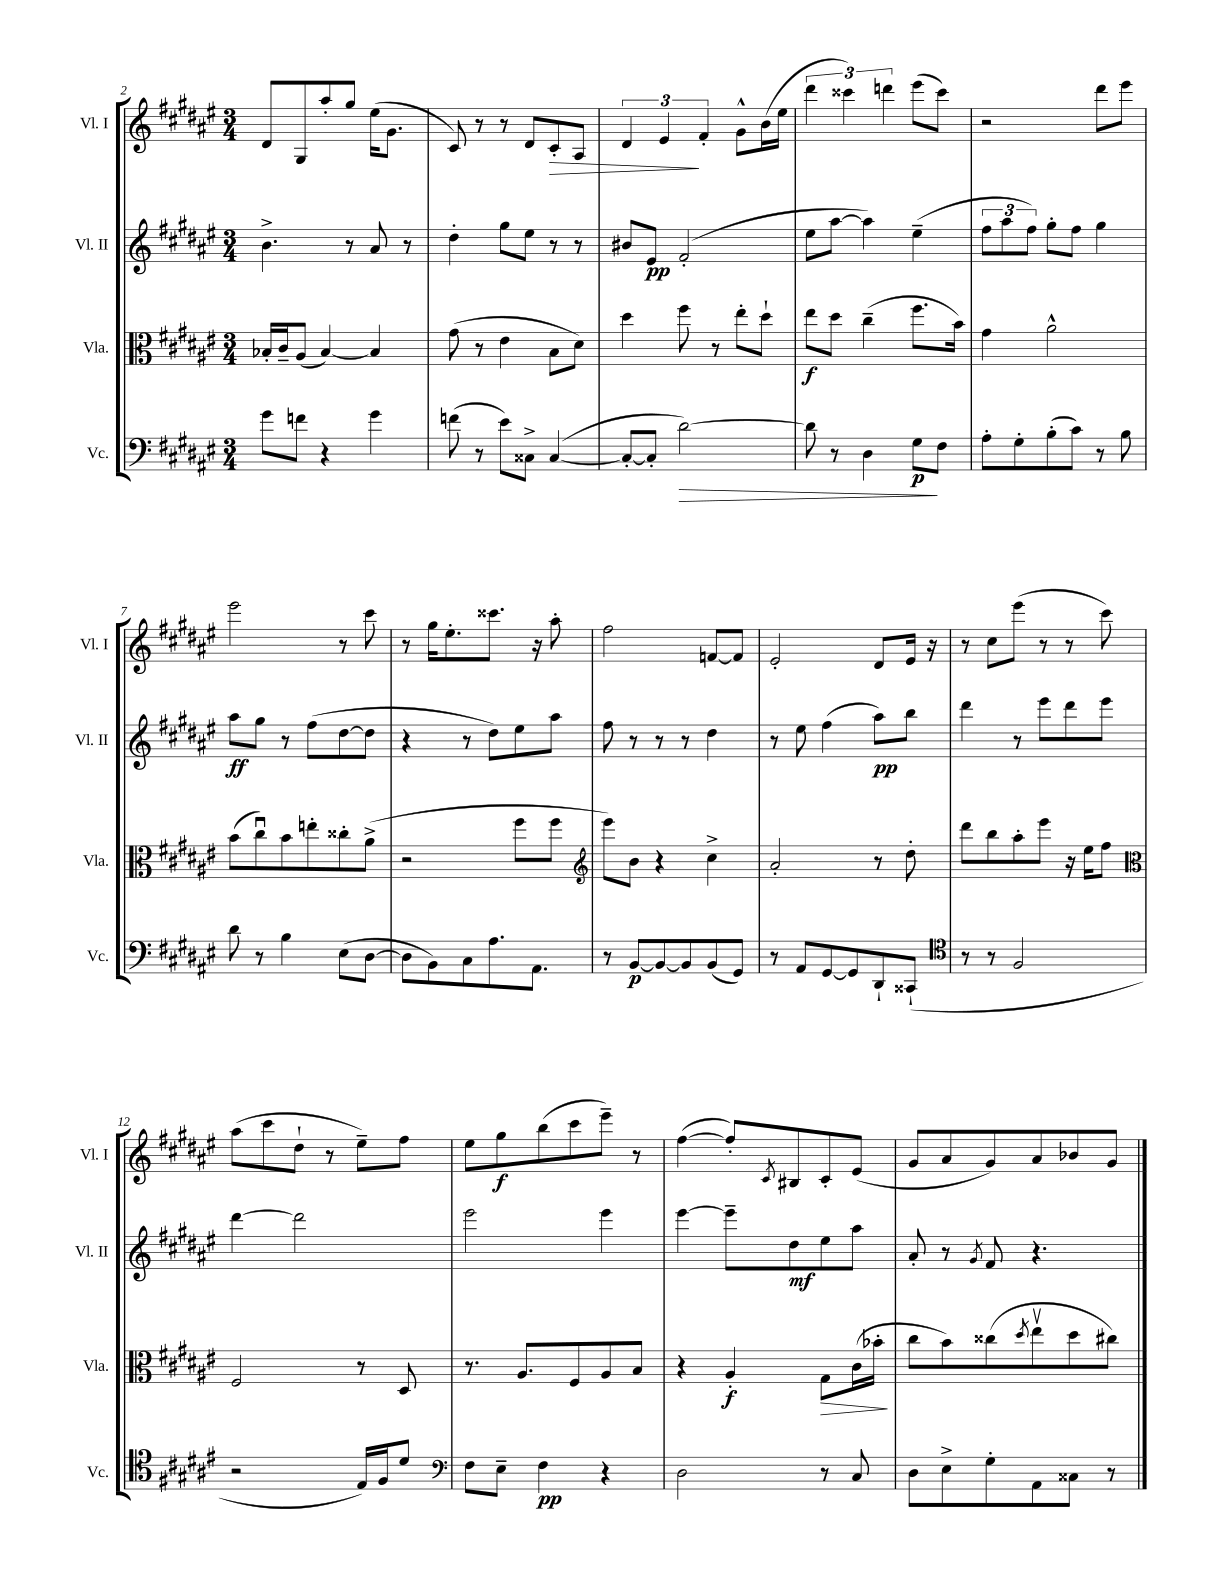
<<
\new StaffGroup <<
\new Staff = "s0" \with { instrumentName = "Vl. I" shortInstrumentName = "Vl. I" } {
    \clef treble \key fis \major \numericTimeSignature \time 3/4
    dis'8 gis8 ais''8-. gis''8 eis''16( gis'8. |
    cis'8) r8 r8 dis'8 cis'8-.\> ais8 |
    \tuplet 3/2 { dis'4 eis'4\! fis'4-. } gis'8-^ b'16( eis''16 |
    \tuplet 3/2 { dis'''4 cisis'''4) d'''4 } eis'''8( cisis'''8) |
    r2 dis'''8 eis'''8 |
    eis'''2 r8 cis'''8 |
    r8 gis''16 eis''8.-. cisis'''8. r16 ais''8-. |
    fis''2 f'8~ f'8 |
    eis'2-. dis'8 eis'16 r16 |
    r8 cis''8 eis'''8( r8 r8 cis'''8) |
    ais''8( cis'''8 dis''8-! r8 eis''8--) fis''8 |
    eis''8 gis''8\f b''8( cis'''8 eis'''8--) r8 |
    fis''4~( fis''8-.) \acciaccatura { cis'8 } bis8 cis'8-. eis'8( |
    gis'8 ais'8 gis'8) ais'8 bes'8 gis'8 \bar "|." |
}
\new Staff = "s1" \with { instrumentName = "Vl. II" shortInstrumentName = "Vl. II" } {
    \clef treble \key fis \major \numericTimeSignature \time 3/4
    b'4.-> r8 ais'8 r8 |
    dis''4-. gis''8 eis''8 r8 r8 |
    bis'8 eis'8\pp fis'2-.( |
    eis''8 ais''8~ ais''4) eis''4--( |
    \tuplet 3/2 { fis''8 ais''8 fis''8) } gis''8-. fis''8 gis''4 |
    ais''8\ff gis''8 r8 fis''8( dis''8~ dis''8 |
    r4 r8 dis''8) eis''8 ais''8 |
    fis''8 r8 r8 r8 dis''4 |
    r8 eis''8 fis''4( ais''8\pp) b''8 |
    dis'''4 r8 eis'''8 dis'''8 eis'''8 |
    dis'''4~ dis'''2 |
    eis'''2 eis'''4 |
    eis'''4~ eis'''8-- dis''8\mf eis''8 ais''8 |
    ais'8-. r8 \acciaccatura { gis'8 } fis'8 r4. \bar "|." |
}
\new Staff = "s2" \with { instrumentName = "Vla." shortInstrumentName = "Vla." } {
    \clef alto \key fis \major \numericTimeSignature \time 3/4
    bes16-. cis'16-- ais8( bes4~) bes4 |
    gis'8( r8 eis'4 b8 dis'8) |
    dis''4 fis''8 r8 eis''8-. dis''8-! |
    eis''8\f dis''8 cis''4--( fis''8. b'16) |
    gis'4 ais'2-^ |
    b'8( cis''8\downbow) b'8 e''8-. cisis''8-. ais'8->( |
    r2 fis''8 fis''8 |
    \clef treble eis'''8) b'8 r4 cis''4-> |
    ais'2-. r8 dis''8-. |
    dis'''8 b''8 ais''8-. eis'''8 r16 eis''16 fis''8 |
    \clef alto fis2 r8 dis8 |
    r8. ais8. fis8 ais8 b8 |
    r4 ais4-.\f gis8\> cis'16( bes'16-.\! |
    cis''8 b'8) cisis''8( \acciaccatura { dis''8 } eis''8\upbow dis''8 cis''8) \bar "|." |
}
\new Staff = "s3" \with { instrumentName = "Vc." shortInstrumentName = "Vc." } {
    \clef bass \key fis \major \numericTimeSignature \time 3/4
    gis'8 f'8 r4 gis'4 |
    f'8( r8 eis'8) cisis8-> cisis4~( |
    cisis8~-. cisis8-. dis'2~\>) |
    dis'8 r8 dis4 gis8\p\! fis8 |
    ais8-. gis8-. b8-.( cis'8) r8 b8 |
    dis'8 r8 b4 eis8( dis8~ |
    dis8 b,8) cis8 ais8. ais,8. |
    r8 b,8~\p b,8~ b,8 b,8( gis,8) |
    r8 ais,8 gis,8~ gis,8 dis,8-! cisis,8-!( |
    \clef tenor r8 r8 fis2 |
    r2 eis16) fis16 dis'8 |
    \clef bass fis8 eis8-- fis4\pp r4 |
    dis2 r8 cis8 |
    dis8 eis8-> gis8-. ais,8 cisis8 r8 \bar "|." |
}
>>
>>
\layout { \context { \Score currentBarNumber = #2 } }
